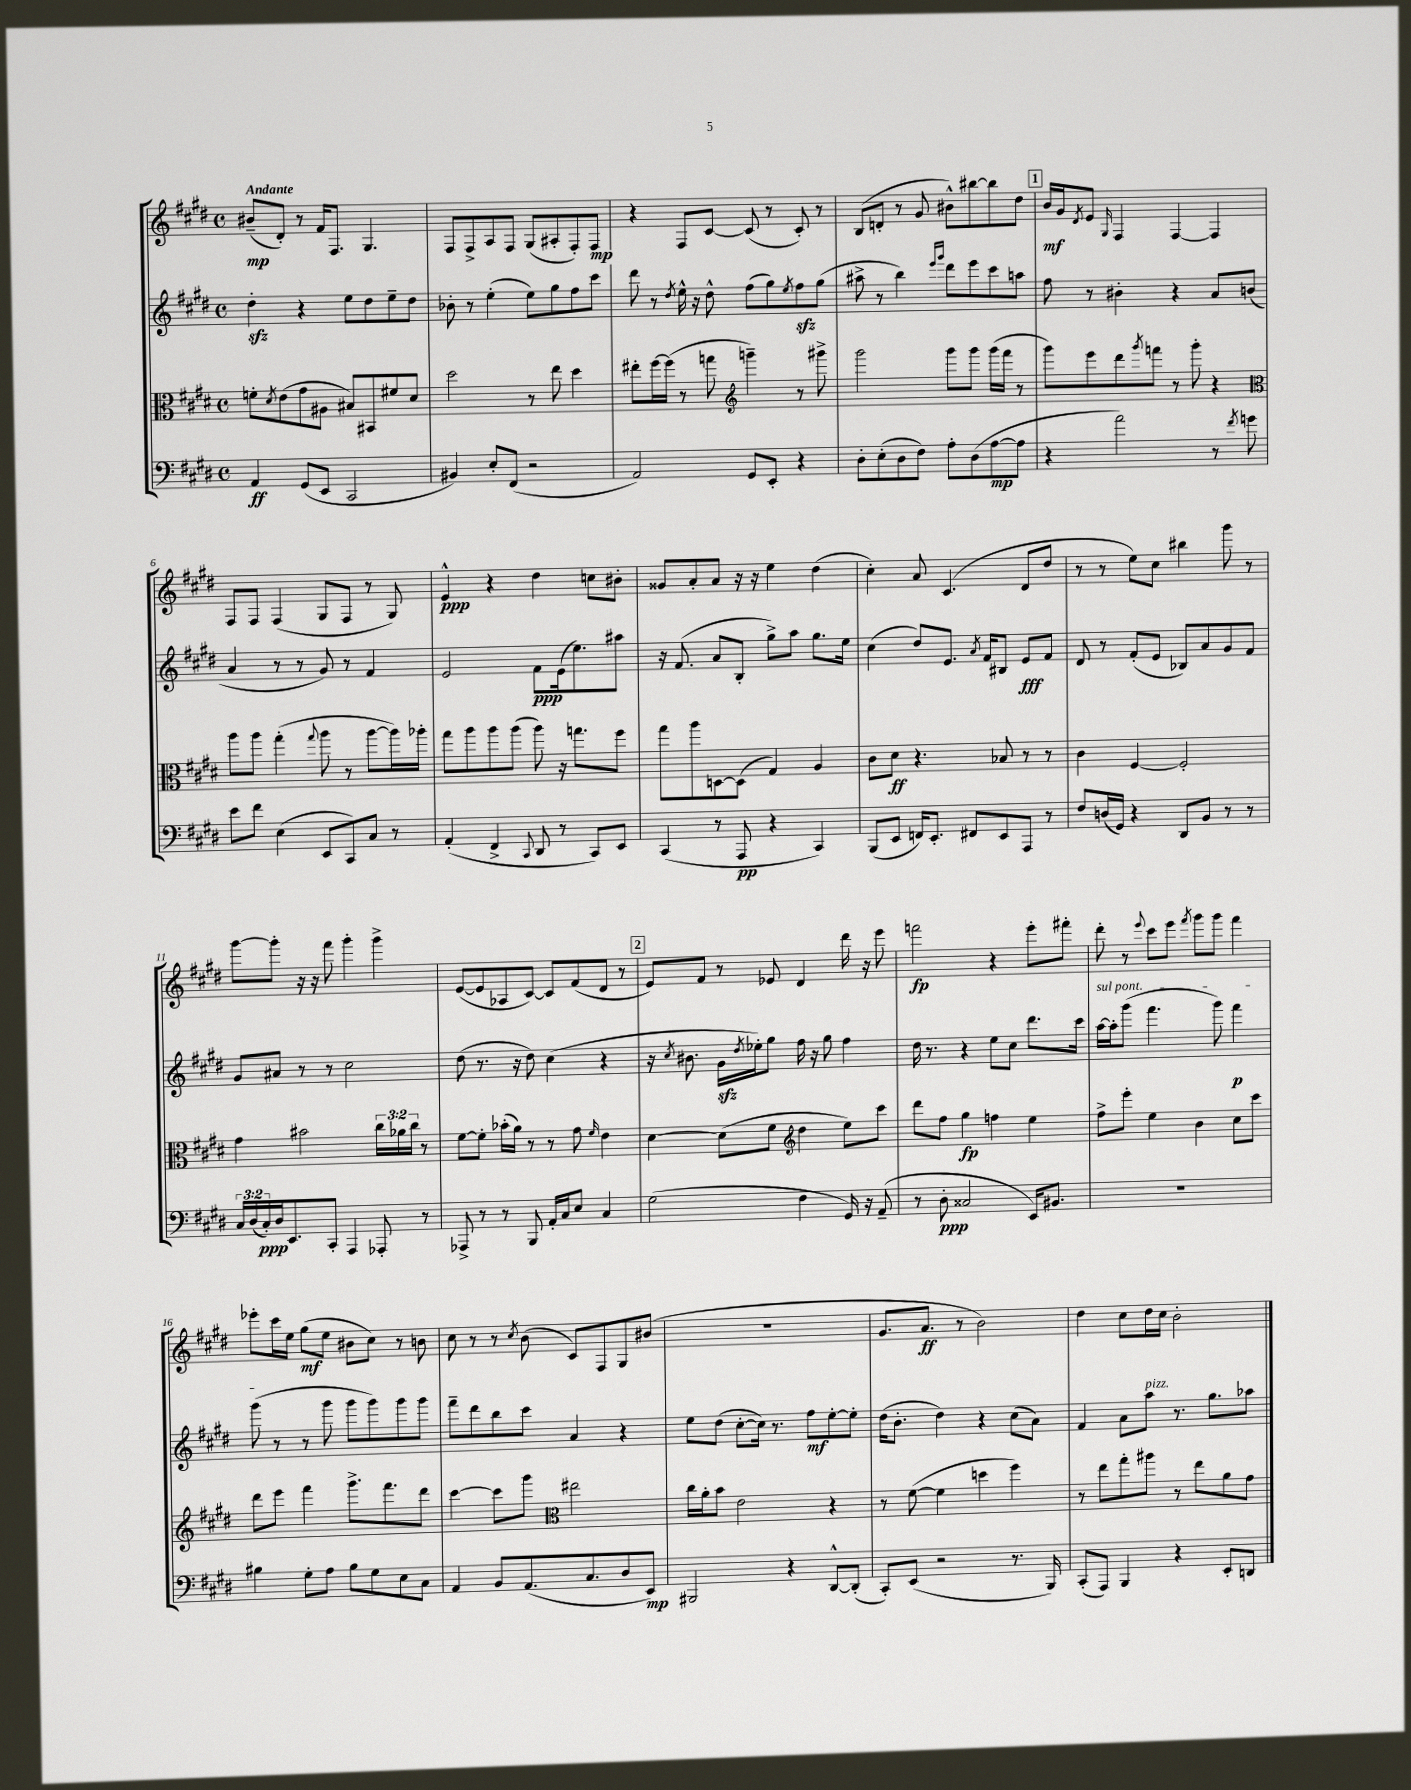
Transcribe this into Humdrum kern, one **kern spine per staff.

**kern	**kern	**kern	**kern
*staff4	*staff3	*staff2	*staff1
*clefF4	*clefC3	*clefG2	*clefG2
*k[f#c#g#d#]	*k[f#c#g#d#]	*k[f#c#g#d#]	*k[f#c#g#d#]
*M4/4	*M4/4	*M4/4	*M4/4
*met(c)	*met(c)	*met(c)	*met(c)
4AA	8f'	4dd#'	(8b#~
.	8qd#	.	.
.	(8e	.	8d#')
(8GG#	8g#	4r	8r
8EE	8A#	.	16f#
.	.	.	8.F#
2CC#	8B#)	8ee	.
.	8BB#	8dd#	4.G#
.	8f#	8ee~	.
.	8d#	8dd#	.
=	=	=	=
4BB#)	2dd#	8b-'	8F#
.	.	8r	8F#^
8E'	.	(4ee'	8A
(8FF#	.	.	8F#
2r	8r	8ee)	(8G#
.	8ee	8gg#	8A#'
.	4dd#	8ff#	8F#')
.	.	8ccc#	8F#
=	=	=	=
2AA)	8ee#'	8ddd#	4r
.	[16ff#	8r	.
.	(16ff#]	.	.
.	.	8qdd#	.
.	8r	16ee^^	8F#
.	.	16r	.
.	8gg	8dd#^^	[8c#
*	*clefG2	*	*
8GG#	4ggg~)	(8ff#	(8c#]
8EE'	.	8gg#)	8r
.	.	8qee	.
4r	8r	8ff#	8c#')
.	8ggg#^	(8gg#	8r
=	=	=	=
8D#'	2ggg#	8aa#^	(8B
(8E'	.	8r	8d'
8D#	.	4bb)	8r
8F#)	.	.	8g#
.	.	16qqeee	.
.	.	16qqggg#	.
8A'	8ggg#	8ddd#	8b#^^)
(8D#	8ggg#	8eee	[8bb#
[8A	(16ggg#	8ccc#	8bb#]
.	16fff#	.	.
8A]	8r	8aa	8dd#
=	=	=	=
4r	8ggg#)	8ff#	16b
.	.	.	16g#
.	.	.	8qd#
.	8eee	8r	8e
.	.	.	16qqG#
2a)	8ddd#	4b#'	4F#
.	8qggg#	.	.
.	8fff	.	.
.	8r	4r	[4F#
.	8ggg#'	.	.
8r	4r	8a	4F#]
8qf#	.	.	.
8g	.	(8b	.
=	=	=	=
*	*clefC3	*	*
8e	8aa	4a	8F#
8f#	8aa	.	8F#
(4E	(4gg#'	8r	(4F#
.	.	8r	.
.	8qqgg#	.	.
8EE	8aa	8g#)	8G#
8CC#)	8r	8r	8F#
8C#	[8aa	4f#	8r
8r	16aa])	.	8G#)
.	16aa-'	.	.
=	=	=	=
(4AA'	8gg#	2e	4e^^
.	8aa	.	.
4FF#^	8aa	.	4r
.	(8aa	.	.
8qqCC#	.	.	.
8DD#	8aa)	8f#	4dd#
8r	16r	(16e	.
.	8.gg	8.ee)	.
8CC#)	.	.	8cc
8EE	8ff#	8aa#	8b#'
=	=	=	=
(4CC#	8gg#	16r	8g##
.	.	(8.f#	.
.	8aa	.	8a'
8r	[8D	8a	8a
8AAA	(8D]	8B'	16r
.	.	.	16r
4r	4G#)	8gg#^)	4ee
.	.	8aa	.
4CC#)	4A	8.gg#	(4dd#
.	.	16ee	.
=	=	=	=
(8BBB	8c#	(4cc#	4cc#')
8EE	8d#	.	.
16FF)	4.r	8dd#)	8a
8.EE'	.	.	.
.	.	8.e	(4.c#
8FF#	.	.	.
.	.	8qa	.
.	.	16f#	.
8EE	8B-	8B#	.
8AAA	8r	8e	8d#
8r	8r	8f#	8dd#
=	=	=	=
8F#	4c#	8d#	8r
(16D	.	8r	8r
16GG#)	.	.	.
4r	[4F#	(8f#'	8ee)
.	.	8e	8cc#
8DD#	2F#']	8B-)	4bb#
8BB	.	8a	.
8r	.	8g#	8ggg#
8r	.	8f#	8r
=	=	=	=
24C#	4g#	8g#	[8ggg#
(24D#	.	.	.
24C#')	.	.	.
16D#	.	8a#	8ggg#']
8.EE	.	.	.
.	2b#	8r	16r
.	.	.	16r
8CC#'	.	8r	8fff#
4AAA	.	2cc#	4ggg#'
8AAA-'	24cc#	.	4ggg#^
.	24a-	.	.
.	24cc#	.	.
8r	8r	.	.
=	=	=	=
8AAA-^	[8f#	(8dd#	([8e
8r	8f#']	8.r	8e]
8r	(16b-'	.	8A-
.	16a)	16r	.
8BBB	8r	8dd#)	[8c#)
16AA'	8r	(4cc#	8c#]
16C#	.	.	.
8E	8g#	.	(8f#
.	16qqf#	.	.
4C#	4e	4r	8d#
.	.	.	8r
=	=	=	=
(2G#	[4d#	16r	8e)
.	.	8qcc#	.
.	.	8.b#	.
.	.	.	8f#
.	(8d#]	16g#	8r
.	.	8qdd#	.
.	.	16ee-')	.
.	8f#	8gg#	8e-
*	*clefG2	*	*
4F#	4dd#	16ff#	4d#
.	.	16r	.
.	.	8gg#	.
16GG#)	8ee)	4ff#	16ddd#
16r	.	.	16r
(8AA~	8ccc#	.	8eee
=	=	=	=
8r	8ddd#	16dd#	2fff
.	.	8.r	.
8D#'	8ff#	.	.
2C##	4gg#	4r	.
.	4ff	8ee	4r
.	.	8cc#	.
16EE)	4ee	8.ddd#	8eee'
8.BB#	.	.	.
.	.	.	8fff#'
.	.	16ccc#	.
=	=	=	=
1r	8ff#^	[16aa	8ddd#'
.	.	16aa']	.
.	8eee'	(8ggg#	8r
.	.	.	8qqeee
.	4ee	4.fff#	8ccc#
.	.	.	8eee
.	.	.	8qfff#
.	4b	.	8ggg#
.	.	8ggg#)	8ggg#
.	8cc#	4fff#	4fff#
.	8ccc#	.	.
=	=	=	=
4B#	8ddd#	(8ggg#	8eee-'
.	8eee	8r	16ccc#
.	.	.	16ee
8G#'	4fff#	8r	(8gg#
8A	.	8ggg#	8ee
8B#	8.ggg#^	8ggg#	8b#
8G#	.	8ggg#)	8cc#)
.	8.fff#	.	.
8E	.	8ggg#	8r
8C#	8ddd#	8ggg#	8b
=	=	=	=
4AA	[4ccc#	8fff#~	8cc#
.	.	8ddd#	8r
8BB	8ccc#]	8bb	8r
.	.	.	8qcc#
(8.AA	8ggg#	8ccc#	(8b
*	*clefC3	*	*
.	2ee#	4a	8c#)
8.C#	.	.	.
.	.	.	8F#
8D#	.	4r	8G#
8EE)	.	.	(8b#
=	=	=	=
2BBB#	16cc#	8ee	1r
.	16a'	.	.
.	8b	(8dd#	.
.	2e	[8cc#'	.
.	.	16cc#])	.
.	.	8.r	.
4r	.	.	.
.	.	8ff#	.
[8DD#^^	4r	[8ee'	.
(8DD#']	.	8ee']	.
=	=	=	=
8CC#')	8r	(16dd#	8.g#
.	.	8.b'	.
(8EE	([8f#	.	.
.	.	.	8.a
2r	4f#]	4dd#)	.
.	.	.	8r
.	4dd	4r	2b)
8.r	4ff#)	(8cc#	.
.	.	8a)	.
16BBB)	.	.	.
=	=	=	=
(8CC#'	8r	4f#	4dd#
8AAA)	8ee	.	.
4BBB	8gg#'	8a	8cc#
.	8aa#	8aa	16dd#
.	.	.	16cc#
4r	8r	8.r	2b'
.	8ee	.	.
.	.	8.gg#	.
8EE'	8a	.	.
8DD	8g#	8aa-	.
==	==	==	==
*-	*-	*-	*-
